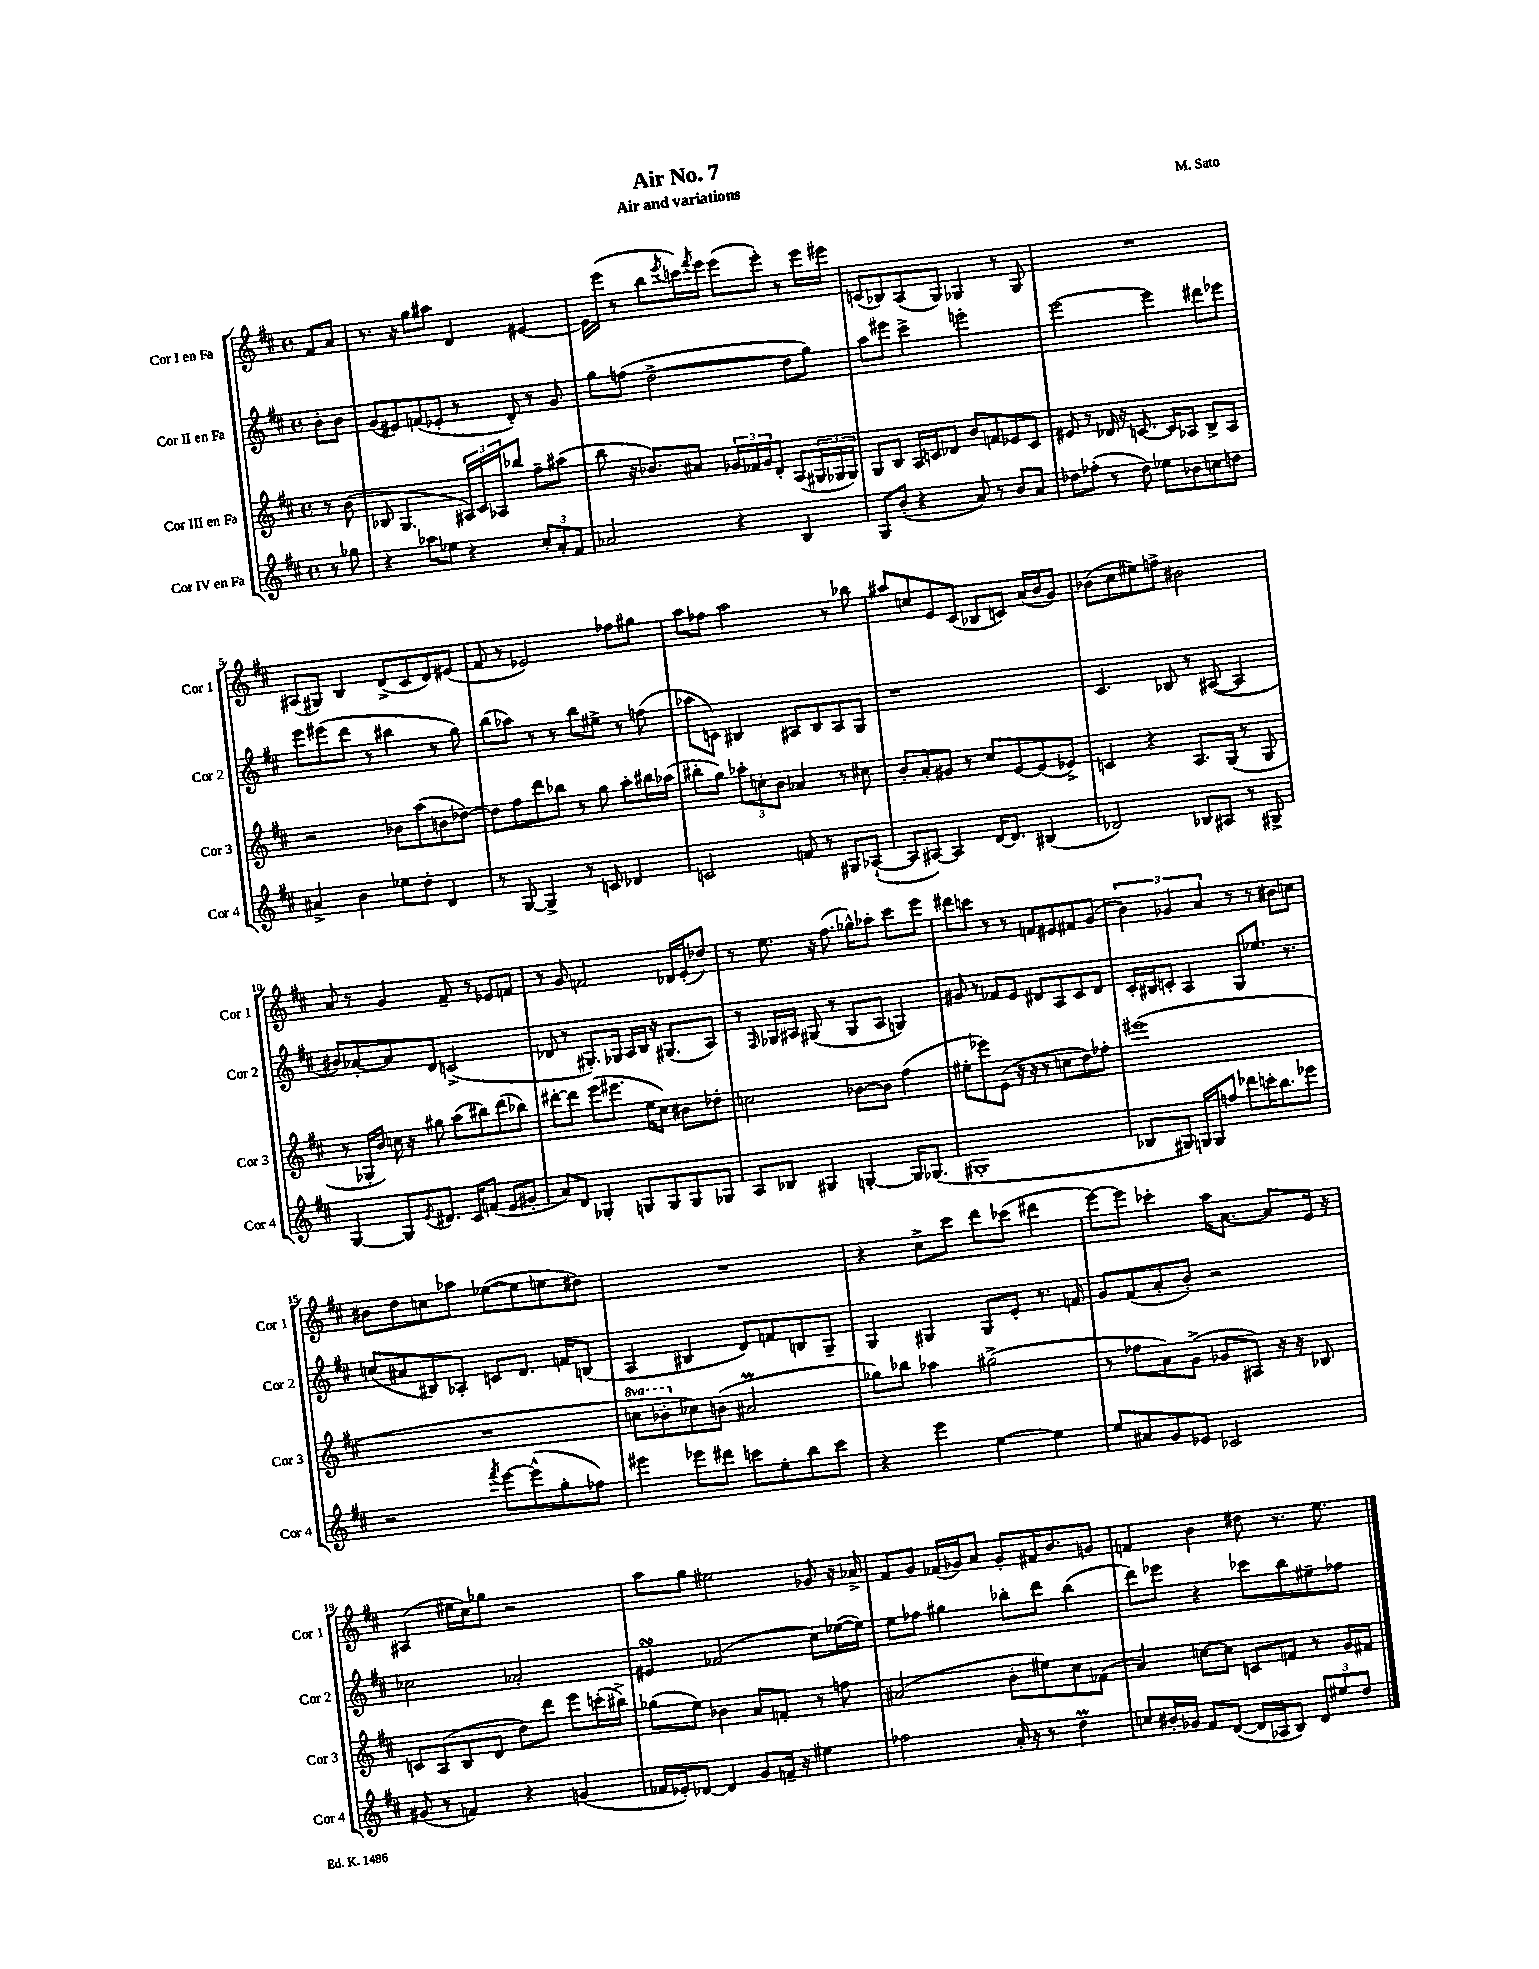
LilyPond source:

\header { title = "Air No. 7" composer = "M. Sato" subtitle = "Air and variations" }
<<
\new StaffGroup <<
\new Staff = "s0" \with { instrumentName = "Cor I en Fa" shortInstrumentName = "Cor 1" } {
    \clef treble \key d \major \defaultTimeSignature \time 4/4 \partial 4
    fis'8 a'8 |
    r8. r16 g''8 ais''8 d'4 eis'4~ |
    eis'16 e'''16( r8 b''8 \acciaccatura { e'''8 } c'''16) \acciaccatura { fis'''8 } e'''16 e'''8( e'''8-.) r8 e'''16 eis'''16 |
    c'8( bes8) a8( g8) ges4 r8 ges8 |
    R1 |
    ais8( gis8) b4 d'8->( cis'8 d'8) eis'8( |
    fis'8 r8 ees'2) fes''8 gis''8 |
    a''8 fes''8 a''2 r8 bes''8 |
    ais''8 c''8 e'8 cis'8( bes8 c'8) a'16( b'16 g'8) |
    bes'8( cis''8 eis''8) f''8-> bis'2 |
    a'8 r8 g'4 fis'8-- r8 ees'8 f'8 |
    r8 g'8 f'2 des'16 e'16-.( des''8) |
    r8 e''8. r16 fis''8.( ges''16-^) aes''8-. cis'''8 e'''8 |
    dis'''8 c'''8 r8 r8 f'8 eis'8 fis'8 g'8( |
    \tuplet 3/2 { b'4) ges'4 a'4 } r8 r8 bis'8 c''8 |
    bis'8 d''8 c''8 aes''8 ees''8~( ees''8 e''8 dis''8) |
    R1 |
    r4 cis''8-> cis'''8 d'''8 ces'''8( dis'''4 |
    e'''8~) e'''8 ces'''4-. a''16 a'8.~ a'8 e'16 r16 |
    ais4( eis''16 cis''16) ges''8 r2 |
    a''8 g''8 eis''2 ges'8 r16 aes'16-> |
    fis'8 g'8 fes'16( ges'16) a'8 ges'8-. fis'16 b'8. g'8 |
    f'4 b'4 dis''8 r8. e''8. \bar "|." |
}
\new Staff = "s1" \with { instrumentName = "Cor II en Fa" shortInstrumentName = "Cor 2" } {
    \clef treble \key d \major \defaultTimeSignature \time 4/4 \partial 4
    b'8-. b'8 |
    g'8( eis'8) f'8( ees'8-. r8 d'8-.) r8 g'8 |
    g''8 f''8( d''2~-> d''8 g''8) |
    a''8 eis'''8 cis'''4-> e'''2-. |
    e'''2~ e'''4 dis'''8 ees'''8 |
    e'''8 eis'''8( d'''8 r8 bis''4 r8 g''8) |
    b''8( aes''8) r8 r8 b''8 eis''8-> r8 f''8( |
    aes''8 c'8) bis4 ais8 bis8 ais8 g8 |
    r1 |
    cis'4. bes8 r8 ais8~( ais4 |
    bis'8) aes'8~-. aes'8 d'8 c'2->( |
    des'8 r8 gis8.-.) ges16 a16 b16 r16 gis8.( a8) |
    r8 \grace { fis16 } ges16 ais16 gis8( r8 gis8 ais8 g4) |
    gis'8 r8 fes'8 e'8 dis'8 a8 cis'8 dis'8 |
    cis'16-. bis16 c'8-. a4 g8 ees''8. r8. |
    c''8( ais'8 bis8) aes8-. c'8 d'8. f'16 b8( |
    a4 bis4 d'8) f'8 b8 g8-- |
    g4 gis4 gis8 e'8-. r8. f'16 |
    g'8 fis'8( a'8-. b'8-.) r2 |
    ces''2 aes'2-. |
    eis'4\turn fes'2( cis''8) ees''16~( ees''16) |
    e''8 fes''8 gis''4 bes''8-. d'''8 bes''4( |
    d'''8) ees'''8 r4 ces'''8 b''8 eis''8-- fes''8 \bar "|." |
}
\new Staff = "s2" \with { instrumentName = "Cor III en Fa" shortInstrumentName = "Cor 3" } {
    \clef treble \key d \major \defaultTimeSignature \time 4/4 \set Staff.ottavationMarkups = #ottavation-simple-ordinals \partial 4
    r8 b'8( |
    bes8 g4. \tuplet 3/2 { ais16) cis'16 aes16 } bes''8 fis''8-- ais''8( |
    b''8 r16 bes'8.) ais'8 \tuplet 3/2 { ges'16 fes'16 ges'16 } d'8-. a8( \tuplet 3/2 { gis16 ges16 ges16) } |
    g8 b8 a16 c'16 des'8 b'8 f'8 ees'8 c'8 |
    eis'8 r8 des'16 r16 c'8.~ c'16 aes8 b8-> aes8 |
    r2 bes'8 a''8( b'8 des''8~) |
    des''8 fis''8 d'''8 bes''8 r8 g''8 a''8-. bis''16 aes''16( |
    bis''8-. g''8) \tuplet 3/2 { aes''8-. c''8-. b'8 } aes'4 r8 cis''8 |
    b'8-. a'8-. gis'8 r8 cis''8 e'8~ e'8( ees'8->) |
    c'4 r4 a8. g16( r8 g8 |
    r8 ges16-. b'16) c''16 r16 gis''8 a''8( bis''8) d'''8( bes''8) |
    dis'''8~-. dis'''8 e'''8( eis'''8. e''16 cis''8) bis'8 des''8-. |
    c''2 bes'8~ bes'8 fis''4( |
    eis''8-. ees'''8) e'8( r16 r16 r8 c''8 d''8) fes''8-. |
    eis'''1( |
    R1 |
    \ottava #1 c'''8 bes''8-. \ottava #0 ces''8) b'!8( ais'2\prall |
    ges''8) bes''8 aes''4 gis''2->( |
    r8 fes''8 a'8) g'8->( ges'8 ais8) r16 r16 bes8 |
    c'8 a8( b8 d'8 d''8) d'''8 e'''8 c'''16-.( bis''16->) |
    ges''8( e''8) bes'4 a'8 f'8-. r8 f''8 |
    ais'2( b'8-. eis''8) cis''8 fes'8( |
    a'4) c''8~ c''8 c'8 f'8 r8 g'16 fis'16 \bar "|." |
}
\new Staff = "s3" \with { instrumentName = "Cor IV en Fa" shortInstrumentName = "Cor 4" } {
    \clef treble \key d \major \defaultTimeSignature \time 4/4 \partial 4
    r8 ges''8 |
    r4 aes''8 ees''8 r4 \tuplet 3/2 { cis''8-. a'8-. fis'8 } |
    aes'2 r4 b4 |
    g8 b'8-.( r4 a'8) r8 b'8 a'8 |
    des''8 fes''8-.( r8 des''8) ees''8 bes'8 c''8 d''8 |
    ais'4-> b'4 ees''8 d''8-. d'4 |
    r8 g8~ g4-> r8 c'8 des'4 |
    c'2 f'8 r8 gis8 aes8~-!( |
    aes8 ais8~) ais4 d'16~ d'8. bis4( |
    des'2) bes8 ais8 r8 gis8-> |
    g4~ g8 \acciaccatura { e'8 } dis'8. cis'16 f'8( e'8 gis'8-. |
    a'8) d'8 ges4-. g8 g8 g8 ges8 |
    a8 bes8 gis4 g4~-. g16 ges8.( |
    gis1-. |
    bes8 gis8) g16 g16 f''8 des'''8 c'''16-. b''8. ees'''8 |
    r2 \acciaccatura { fis'''8 } e'''8~ e'''8-^( g''8-. fes''8) |
    eis'''4 ees'''8 dis'''8 c'''8 e''8-. b''8 c'''8 |
    r4 e'''4 e''4~ e''4 |
    e''8 ais'8 g'8 ees'8 ces'2 |
    gis'8( r8 f'4) r4 g'4( |
    fes'16 ees'16-.) des'8~ des'4 g'8 f'16-- r16 eis''4 |
    fes''2 a'16-. r16 r8 d''4\prall |
    c''8 bis'16-. ges'16 fis'8 d'8~( d'16 aes16 b8) \tuplet 3/2 { d'8 eis''8 d''8 } \bar "|." |
}
>>
>>
